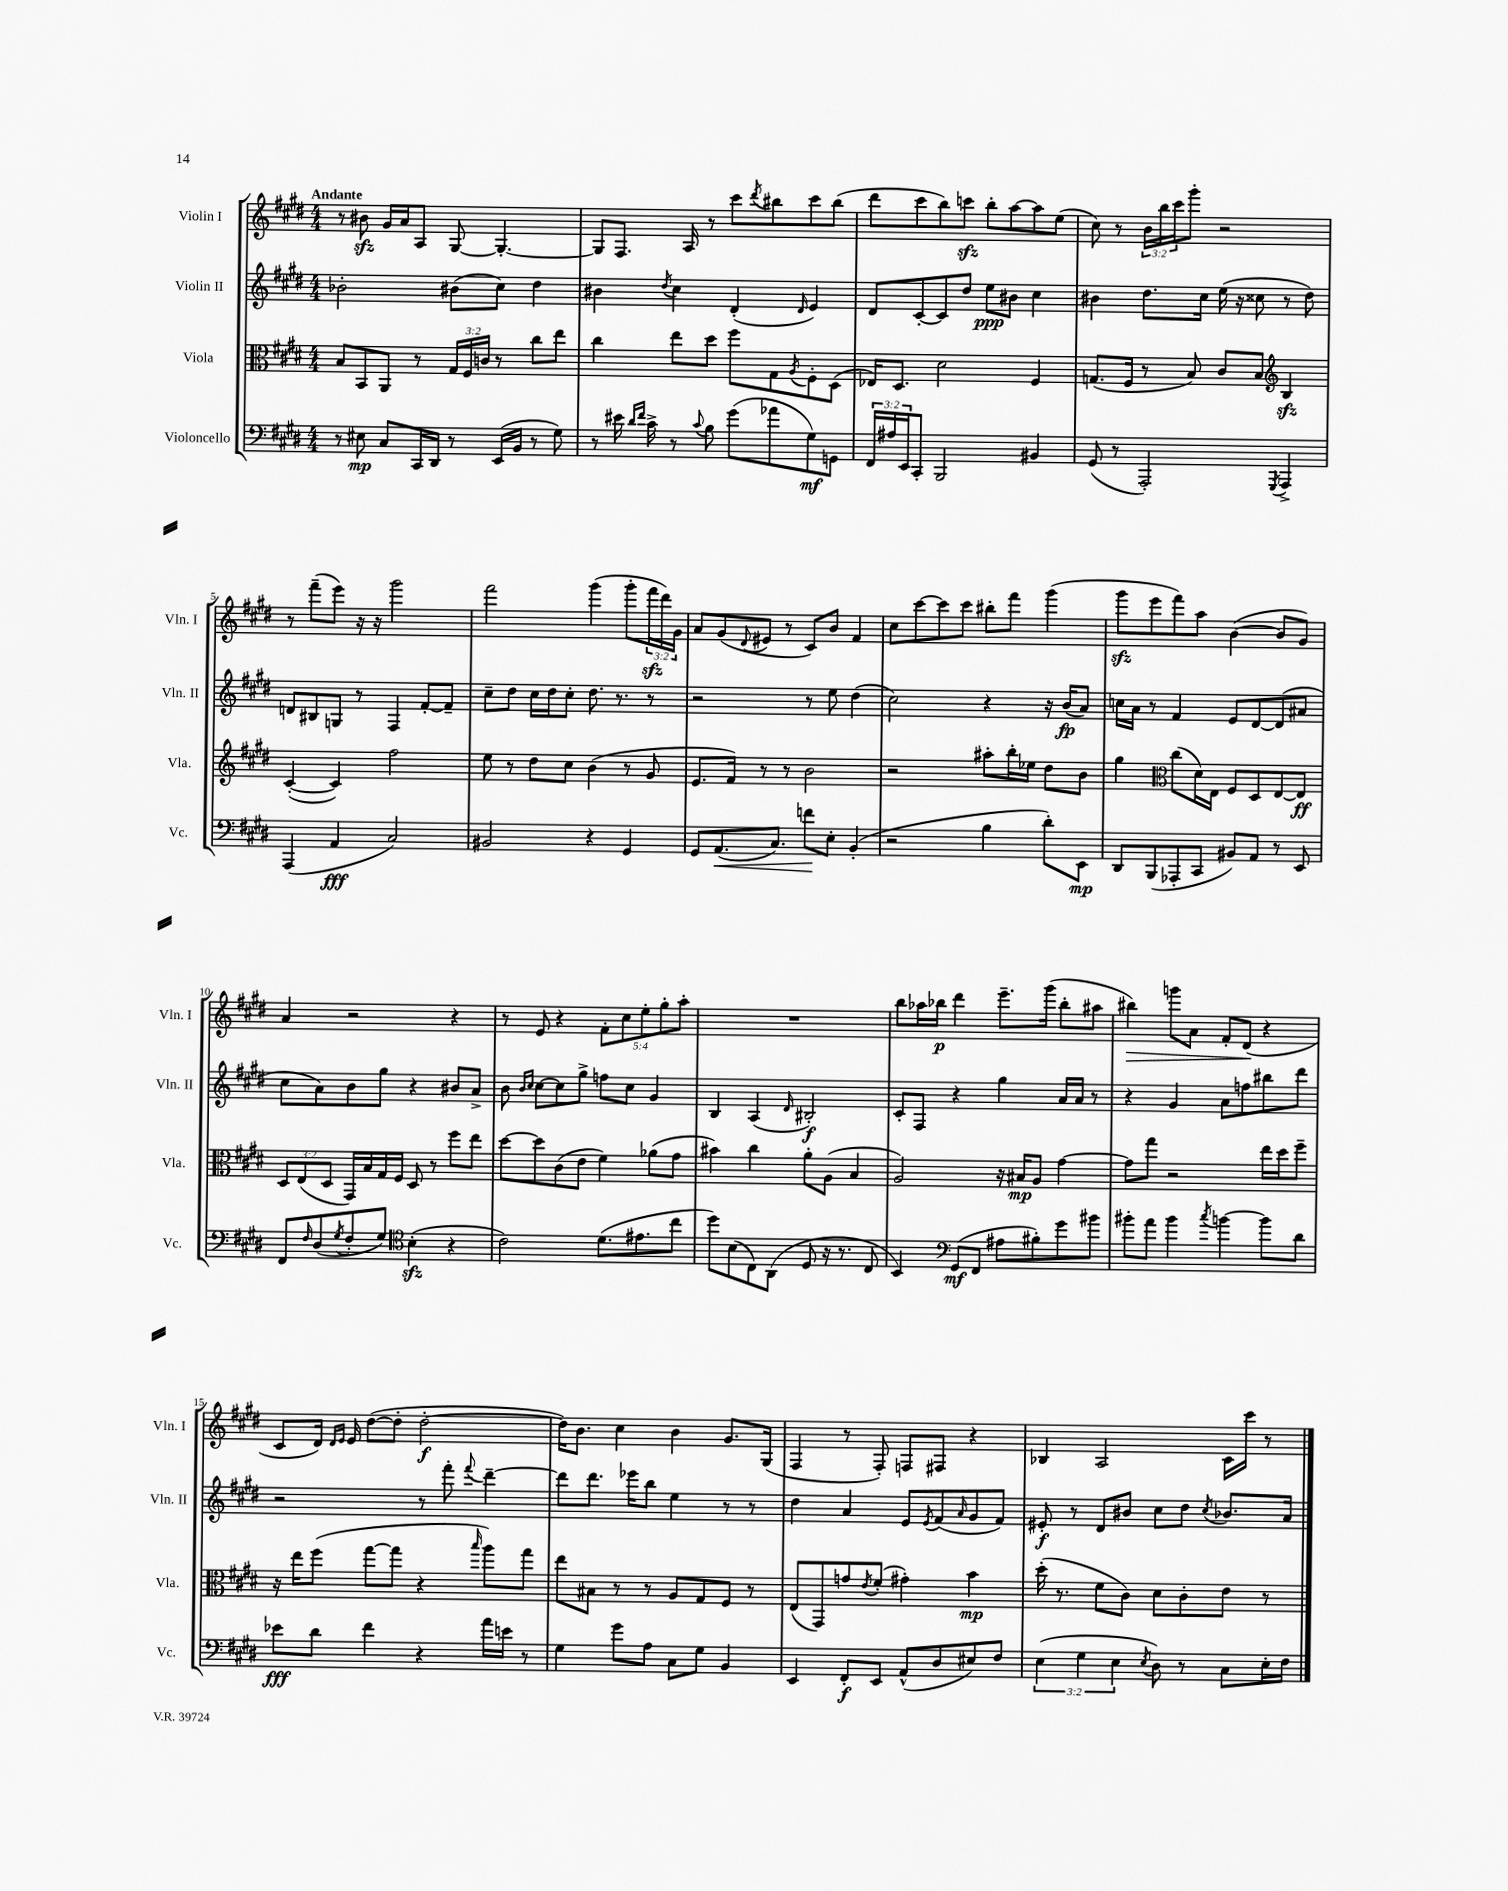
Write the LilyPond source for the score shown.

<<
\new StaffGroup <<
\new Staff = "s0" \with { instrumentName = "Violin I" shortInstrumentName = "Vln. I" } {
    \clef treble \key e \major \numericTimeSignature \time 4/4 \override Staff.TupletNumber.text = #tuplet-number::calc-fraction-text \tempo "Andante"
    r8 bis'8\sfz gis'16 a'16 a8 gis8~ gis4.~-. |
    gis8 fis8. a16 r8 cis'''8 \acciaccatura { dis'''8 } bis''8 cis'''8 bis''8( |
    dis'''8 cis'''8 b''8) c'''8\sfz b''8-. a''8~ a''8 e''8( |
    cis''8) r8 \tuplet 3/2 { b'16 b''16 cis'''16 } gis'''8-. r2 |
    r8 fis'''8--( e'''8) r16 r16 gis'''2 |
    fis'''2 gis'''4( gis'''8-. \tuplet 3/2 { fis'''16\sfz dis'''16) gis'16 } |
    a'8 gis'8( \appoggiatura { dis'8 } eis'8 r8 cis'8) b'8 fis'4 |
    cis''8 cis'''8~ cis'''8 cis'''8 bis''8-. fis'''8 gis'''4( |
    gis'''8\sfz e'''8 fis'''8) a''8 b'4~( b'8 gis'8) |
    a'4 r2 r4 |
    r8 e'8 r4 \tuplet 5/4 { fis'8-. cis''8 e''8-. gis''8-. a''8-. } |
    R1 |
    b''8 aes''16 bes''16\p dis'''4 e'''8.-- gis'''16( bes''8-. ais''8 |
    bis''4\>) g'''8 a'8 fis'8-. dis'8\!( r4 |
    cis'8 dis'16) \grace { dis'16 e'16 } e'16 dis''8~( dis''8-. dis''2~-.\f |
    dis''16) b'8. cis''4 b'4 gis'8. gis16( |
    fis4 r8 fis8-.) f8 fis8 r4 |
    bes4 a2 cis'16 cis'''16 r8 \bar "|." |
}
\new Staff = "s1" \with { instrumentName = "Violin II" shortInstrumentName = "Vln. II" } {
    \clef treble \key e \major \numericTimeSignature \time 4/4
    bes'2-. bis'8( cis''8) dis''4 |
    bis'4 \acciaccatura { dis''8 } cis''4 dis'4-.( \grace { dis'16 } e'4) |
    dis'8 cis'8~-. cis'8 dis''8 e''8\ppp bis'8 cis''4 |
    bis'4 dis''8. cis''16 e''16( r16 cisis''8 r8 dis''8) |
    d'8 bis8 g8 r8 fis4 fis'8~-. fis'8-- |
    cis''8-- dis''8 cis''16 dis''16 cis''8-. dis''8. r8. r8 |
    r2 r8 e''8 dis''4( |
    cis''2) r4 r16 b'16\fp( a'8) |
    c''16 a'16 r8 fis'4 e'8 dis'8~ dis'8( ais'8 |
    cis''8 a'8) b'8 gis''8 r4 bis'8 a'8-> |
    b'8 \grace { b'16 cis''16 } cis''8~ cis''8 gis''8-> f''8 cis''8 gis'4 |
    b4 a4( \grace { dis'16 } bis2-.\f) |
    cis'8-. fis8 r4 gis''4 a'16 a'16 r8 |
    r4 gis'4 a'8 f''8 bis''8 dis'''8 |
    r2 r8 fis'''8-. \appoggiatura { fis'''8 } dis'''4~-- |
    dis'''8 dis'''8. ees'''16 b''8 e''4 r8 r8 |
    dis''4 a'4 e'8 \acciaccatura { e'8 } fis'8( \grace { a'16 } gis'8 fis'8) |
    eis'8-.\f r8 dis'8 bis'8 cis''8 dis''8 \acciaccatura { cis''8 } bes'8. a'16 \bar "|." |
}
\new Staff = "s2" \with { instrumentName = "Viola" shortInstrumentName = "Vla." } {
    \clef alto \key e \major \numericTimeSignature \time 4/4 \override Staff.TupletNumber.text = #tuplet-number::calc-fraction-text
    b8 b,8 a,8 r8 \tuplet 3/2 { gis16 fis16 c'16 } r8 cis''8 e''8 |
    cis''4 e''8 dis''8 fis''8 gis8 \acciaccatura { a8 } fis8-. dis8( |
    ees16) dis8. dis'2 fis4 |
    g8.( fis16 r8 b8) cis'8 b8 \clef treble b4\sfz |
    cis'4~-.( cis'4) fis''2 |
    e''8 r8 dis''8 cis''8 b'4( r8 gis'8 |
    e'8. fis'16) r8 r8 b'2 |
    r2 ais''8-. b''16-. ees''16 dis''8 b'8 |
    gis''4 \clef alto cis''8( dis'16) e16 fis8 dis8 e8~ e8\ff |
    \tuplet 3/2 { dis8 e8( dis8 } gis,16) b16 gis16 fis16 dis8 r8 fis''8 e''8 |
    dis''8~ dis''8 cis'8( e'8 fis'4) aes'8( gis'8 |
    bis'4) cis''4 a'8-. a8( b4 |
    a2) r16 bis16\mp a8 gis'4~ |
    gis'8 gis''8 r2 e''16 dis''16 fis''8-- |
    r16 e''16 fis''8( gis''8~ gis''8 r4 \grace { b''16 } a''8) gis''8 |
    e''8 bis8 r8 r8 a8 gis8 fis8 r8 |
    e8( gis,8) g'8 \acciaccatura { e'8 } fis'8-.( gis'4-.) b'4\mp |
    dis''16-.( r8. fis'8 cis'8) dis'8 cis'8-. e'8 r8 \bar "|." |
}
\new Staff = "s3" \with { instrumentName = "Violoncello" shortInstrumentName = "Vc." } {
    \clef bass \key e \major \numericTimeSignature \time 4/4 \override Staff.TupletNumber.text = #tuplet-number::calc-fraction-text
    r8 eis8\mp cis8 cis,16 dis,16 r8 e,16( b,16 r8 gis8) |
    r8 eis'16 \grace { dis'16 fis'16 } cis'16-> r8 \appoggiatura { cis'8 } b8 gis'8( aes'8 gis8\mf) g,8 |
    \tuplet 3/2 { fis,16 ais16 e,16 } cis,8-. b,,2 bis,4 |
    gis,8( r8 a,,2-.) \acciaccatura { gis,,8 } a,,4-> |
    a,,4( a,4\fff cis2) |
    bis,2 r4 gis,4 |
    gis,8 a,8.\<( cis8.) f'8\! e8-. b,4-.( |
    r2 b4 dis'8-.) e,8\mp |
    dis,8 b,,8( aes,,8-. cis,8 bis,8) a,8 r8 e,8 |
    fis,8 \grace { fis16 } dis8( \acciaccatura { gis8 } fis8-. gis8) \clef tenor b4-.\sfz( r4 |
    cis'2) dis'8.( eis'8. cis''8 |
    dis''8) b8( cis8) a,8( dis8 r16 r8. cis8 |
    b,4) \clef bass gis,8\mf( fis,8 ais8 bis8-.) gis'8 bis'8 |
    bis'8-. a'8 bis'4 \acciaccatura { cis''8 } b'4~ b'8 dis'8 |
    ees'8\fff dis'8 fis'4 r4 a'16 e'16 r8 |
    gis4 gis'8 a8 cis8 gis8 b,4 |
    e,4 fis,8-.\f e,8 a,8-^( dis8 eis8) fis8 |
    \tuplet 3/2 { e4( gis4 e4 } \acciaccatura { e8 } dis8) r8 cis8 e16-. fis16 \bar "|." |
}
>>
>>
